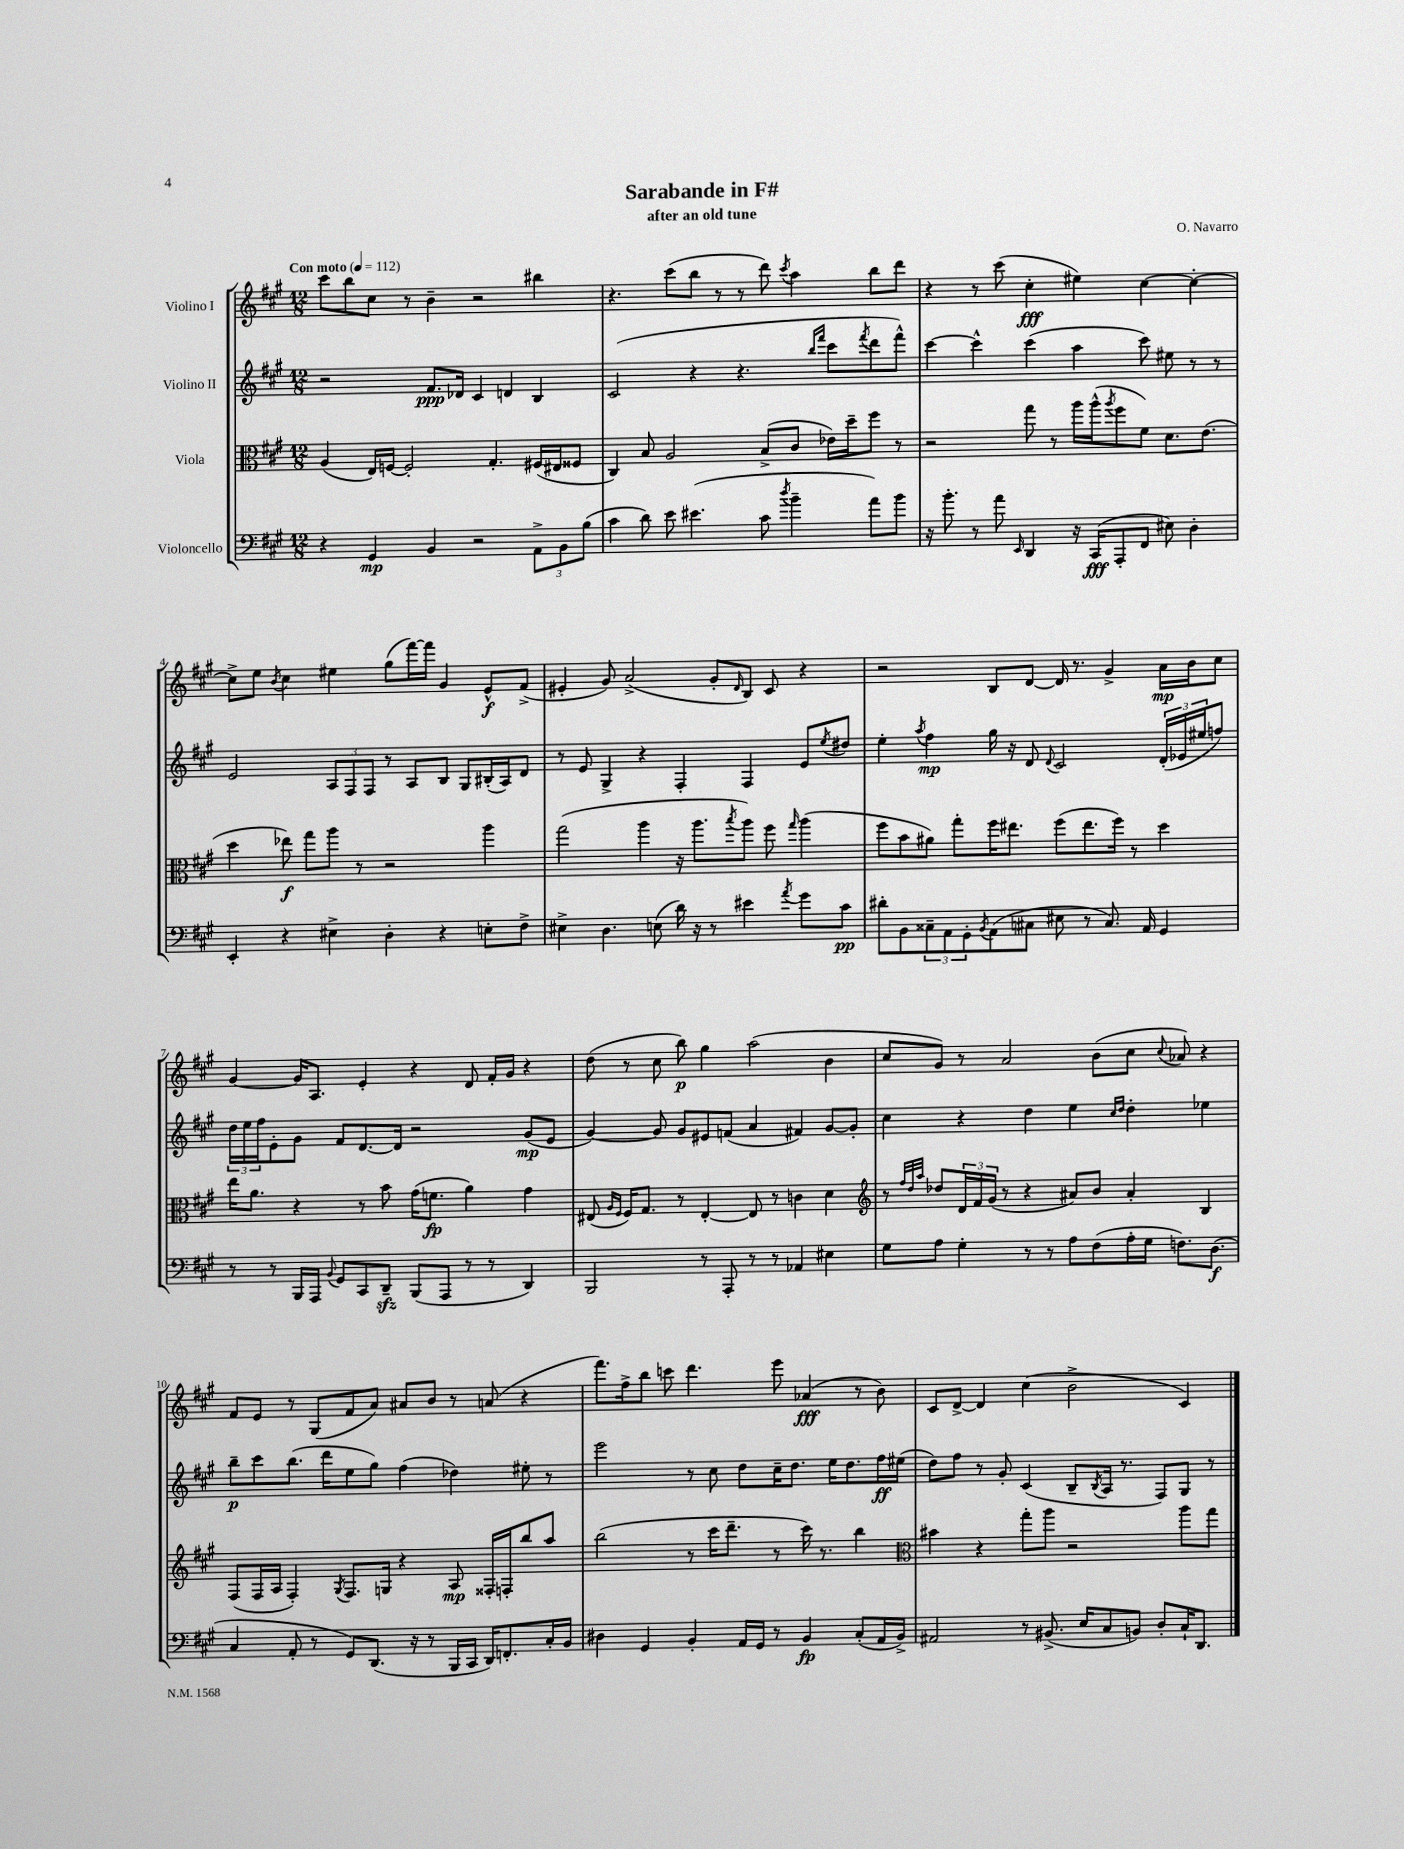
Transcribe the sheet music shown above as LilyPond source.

\header { title = "Sarabande in F#" composer = "O. Navarro" subtitle = "after an old tune" }
<<
\new StaffGroup <<
\new Staff = "s0" \with { instrumentName = "Violino I" } {
    \clef treble \key a \major \numericTimeSignature \time 12/8 \tempo "Con moto" 4 = 112
    cis'''8 b''8 cis''8 r8 b'4-- r2 bis''4 |
    r4. cis'''8( b''8 r8 r8 d'''8) \acciaccatura { cis'''8 } a''4 b''8 d'''8 |
    r4 r8 cis'''8( cis''4-.\fff eis''4) cis''4~ cis''4~-. |
    cis''8-> e''8 \acciaccatura { b'8 } cis''4 eis''4 gis''8( fis'''16~) fis'''16 gis'4 e'8-^\f fis'8->( |
    eis'4-. gis'8) a'2->( gis'8-. \grace { d'16 } b8) cis'8 r4 |
    r2 b8 d'8~ d'16 r8. gis'4-> a'16\mp b'16 cis''8 |
    gis'4~ gis'16 a8. e'4-. r4 d'8 fis'16-. gis'16 r4 |
    d''8( r8 cis''8 b''8\p) gis''4 a''2( b'4 |
    cis''8 gis'8) r8 a'2 b'8( cis''8 \appoggiatura { cis''8 } aes'8) r4 |
    fis'8 e'8 r8 gis8( fis'8 a'8) ais'8 b'8 r8 a'8( r4 |
    fis'''8.) fis''16-> b''8 c'''8 d'''4. e'''8 aes'4\fff( r8 b'8) |
    cis'8 d'8~-> d'4 cis''4( b'2-> cis'4) \bar "|." |
}
\new Staff = "s1" \with { instrumentName = "Violino II" } {
    \clef treble \key a \major \numericTimeSignature \time 12/8
    r2 fis'8.\ppp des'16 cis'4 d'4 b4 |
    cis'2( r4 r4. \grace { b''16 fis'''16 } cis'''8 \acciaccatura { fis'''8 } d'''8 fis'''8-^) |
    cis'''4~ cis'''4-^ cis'''4( a''4 cis'''8) eis''8 r8 r8 |
    e'2 \tuplet 3/2 { a8 fis8 fis8 } r8 a8 b8 gis8 bis16-.( a16) d'8 |
    r8 e'8 gis4-> r4 fis4-. fis4 e'8 \acciaccatura { e''8 } dis''8 |
    e''4-. \acciaccatura { a''8 } fis''4\mp gis''16 r16 d'8 \appoggiatura { d'8 } cis'2 \tuplet 3/2 { d'16-.( ees'16 eis''16 } f''8) |
    \tuplet 3/2 { d''16 e''16 fis''16 } e'8-. gis'8 fis'8 d'8.~ d'16 r2 gis'8\mp( e'8 |
    gis'4~) gis'8 gis'8 eis'8 f'8( a'4 fis'4) gis'8~ gis'8-. |
    cis''4 r4 d''4 e''4 \grace { cis''16 d''16 } d''4-. ees''4 |
    b''8--\p cis'''8 b''8.( d'''16 e''8 gis''8) fis''4( des''4) eis''8-. r8 |
    e'''2 r8 cis''8 d''8 cis''16-- d''8. e''16 d''8. fis''16\ff eis''16( |
    d''8) fis''8 r8 gis'8-. cis'4( b8-- \acciaccatura { b8 } a16 r8. fis8) gis8 r8 \bar "|." |
}
\new Staff = "s2" \with { instrumentName = "Viola" } {
    \clef alto \key a \major \numericTimeSignature \time 12/8
    a4( e16) f16~ f2-. gis4.-. fis16( eis16 fisis8 |
    cis4) b8 a2 b8->( cis'8 ees'16) d''16-- fis''8 r8 |
    r2 gis''8 r8 a''16 a''16-^( \acciaccatura { a''8 } fis''8 fis'8) d'8. e'8.( |
    d''4 ees''8\f) gis''8 a''8 r8 r2 a''4 |
    gis''2( a''4 r16 a''8. \acciaccatura { b''8 } a''8) fis''8 \grace { gis''16 } a''4( |
    fis''8 b'8 ais'8) gis''8-. fis''16 eis''8. fis''8( eis''8. fis''16) r8 d''4 |
    e''16 a'8. r4 r8 b'8 gis'16( f'8.\fp a'4) gis'4 |
    eis8( \grace { a16 fis16 } fis16) gis8. r8 eis4~-. eis8 r8 c'4 d'4 |
    \clef treble r8 \grace { fis''32 d''32 a''32 } des''8 \tuplet 3/2 { d'16 fis'16 gis'16( } r8 r4 ais'8) b'8 ais'4-. b4 |
    fis8( fis16 a16 fis4-.) \acciaccatura { gis8 } fis8. g16 r4 a8\mp fisis16-. f16-. b''8 a''8 |
    b''2( r8 cis'''16 d'''8.-- r8 cis'''16) r8. b''4 |
    \clef alto bis'4 r4 gis''8-. a''8 r2 a''8 gis''8 \bar "|." |
}
\new Staff = "s3" \with { instrumentName = "Violoncello" } {
    \clef bass \key a \major \numericTimeSignature \time 12/8
    r4 gis,4\mp b,4 r2 \tuplet 3/2 { a,8-> b,8 b8( } |
    cis'4 d'8) e'8 eis'4.( cis'8 \acciaccatura { d''8 } b'4-- a'8) b'8 |
    r16 b'8.-. r8 a'8 \grace { e,16 } d,4 r16 cis,16\fff( a,,8-. fis,8 eis8) d4-. |
    e,4-. r4 eis4-> d4-. r4 e8-. fis8-> |
    eis4-> d4. e8( d'16) r16 r8 eis'4 \acciaccatura { a'8 } gis'8 cis'8\pp |
    dis'8-. b,8 \tuplet 3/2 { cisis8-- a,8 gis,8-. } \acciaccatura { b,8 } a,8( cis8 eis8 r8 cis8.) a,16 gis,4 |
    r8 r8 b,,16 a,,16 \appoggiatura { b,8 } gis,8 cis,8 d,8--\sfz b,,8( a,,8 r8 r8 d,4) |
    b,,2 r8 a,,8-. r8 r8 aes,4 eis4 |
    gis8 a8 gis4-. r8 r8 a8 fis8( a16-. gis16 f8.) d8.\f( |
    cis4 a,8-. r8 gis,8) d,8.( r16 r8 b,,16 cis,16 d,16) f,8.-. cis16-. b,16 |
    dis4 gis,4 b,4-. a,16 gis,16 r8 b,4\fp cis8-.( a,16 b,16->) |
    ais,2 r8 bis,8.->( e16 cis8 b,8) d8-. cis16-! d,8. \bar "|." |
}
>>
>>
